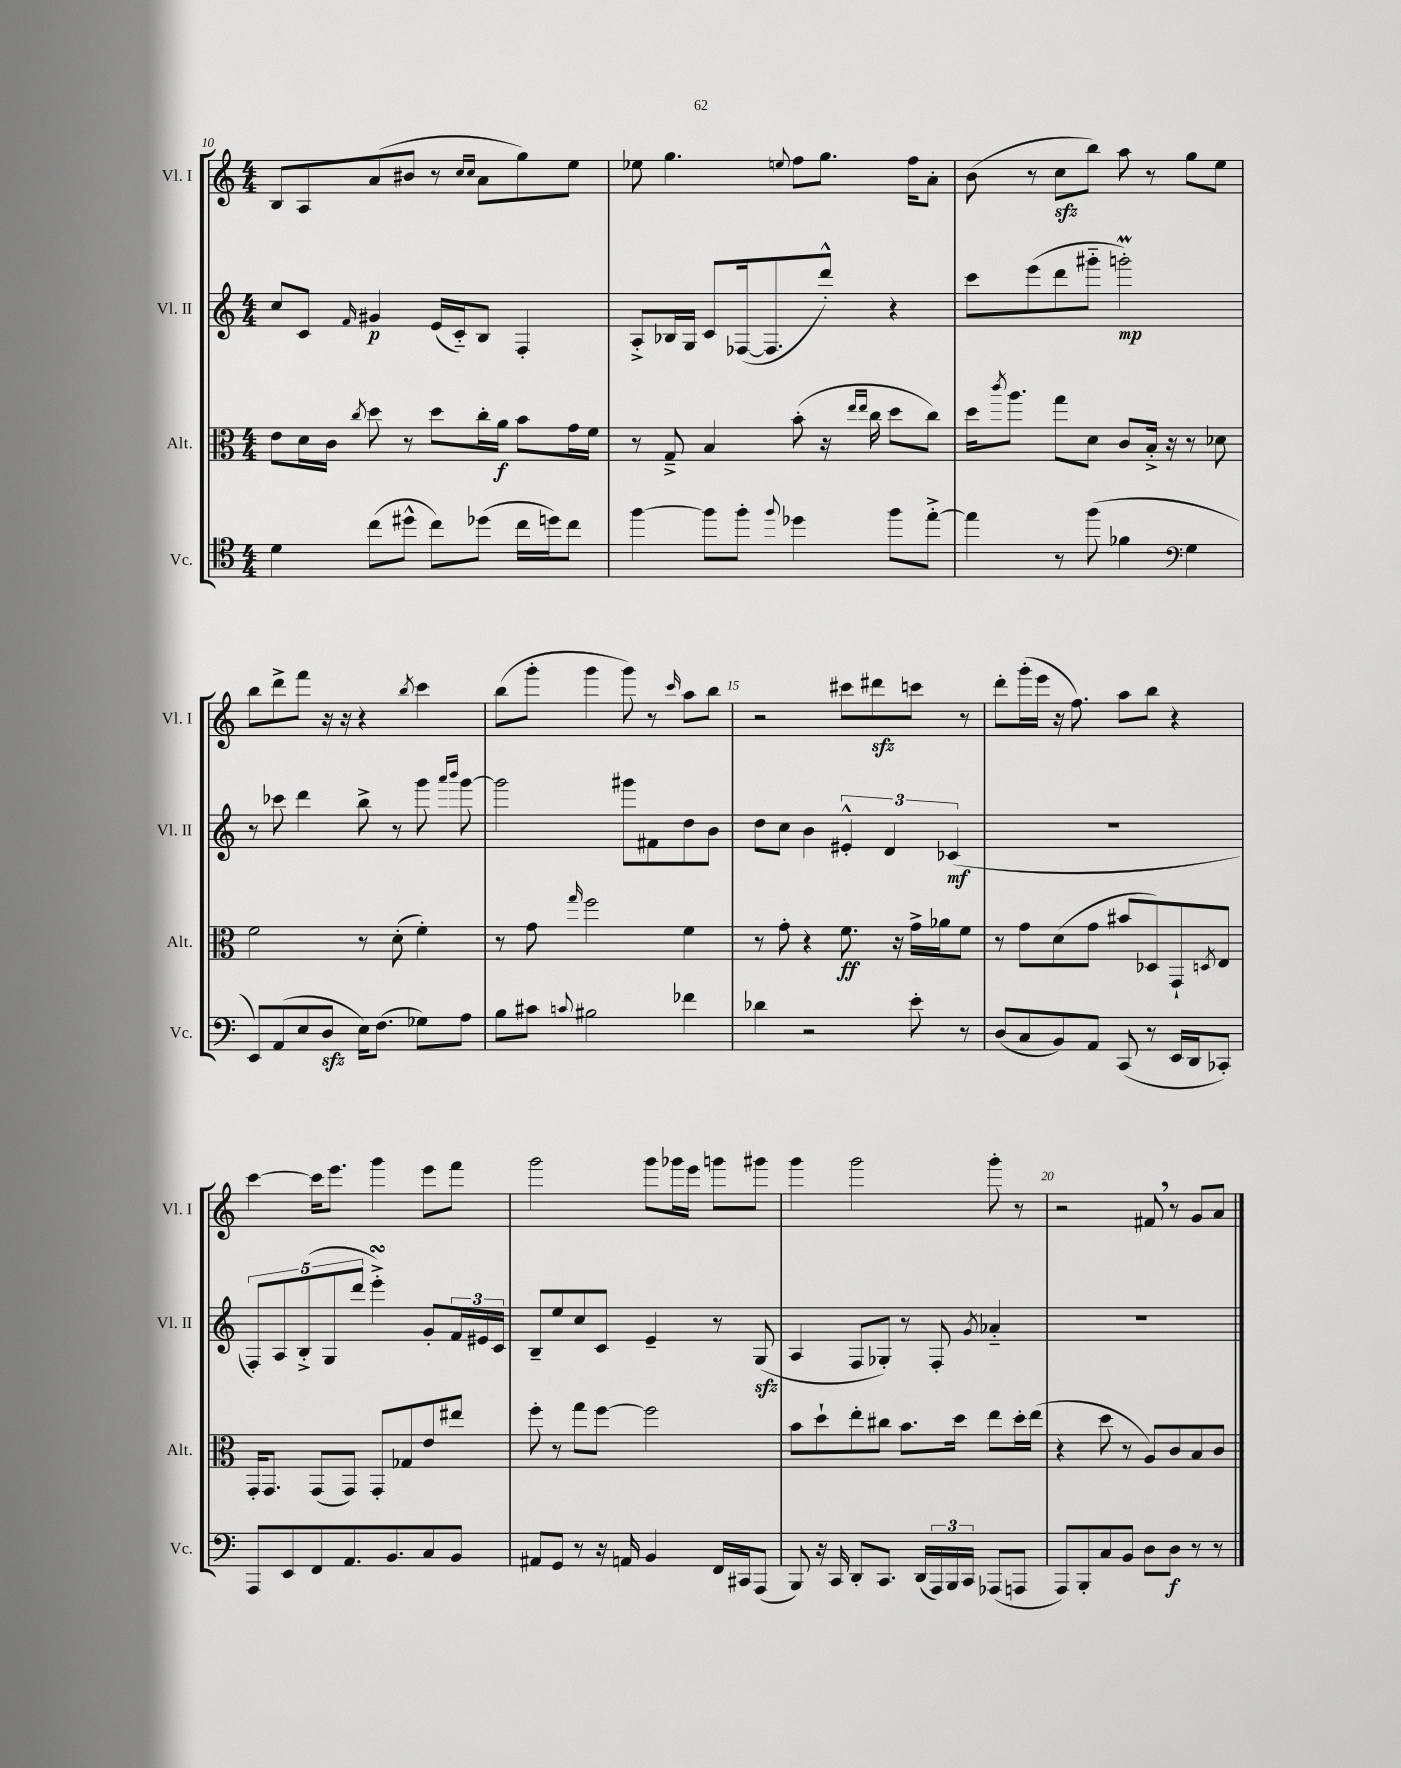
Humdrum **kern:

**kern	**dynam	**kern	**dynam	**kern	**dynam	**kern
*part4	*part4	*part3	*part3	*part2	*part2	*part1
*staff4	*staff4	*staff3	*staff3	*staff2	*staff2	*staff1
*I"Vc.	*	*I"Alt.	*	*I"Vl. II	*	*I"Vl. I
*I'Vc.	*	*I'Alt.	*	*I'Vl. II	*	*I'Vl. I
*clefC4	*	*clefC3	*	*clefG2	*	*clefG2
*k[]	*	*k[]	*	*k[]	*	*k[]
*M4/4	*	*M4/4	*	*M4/4	*	*M4/4
=10	=10	=10	=10	=10	=10	=10
4d\	.	8e\L	.	8cc/L	.	8B/L
.	.	16d\L	.	8c/J	.	8A/
.	.	16c\JJ	.	.	.	.
.	.	8qcc/	.	16qqf/	.	.
(8cc\L	.	8dd\	.	4g#X/	p	(8a/
8dd#X^^\J	.	8r	.	.	.	8b#X/J
8cc\L)	.	8dd\L	.	(16e/LL	.	8r
.	.	.	.	16c/J)	.	.
.	.	.	.	.	.	16qqcc/LL
.	.	.	.	.	.	16qqcc/JJ
(8dd-X\J	.	16cc'\L	.	8B/J	.	8a\L
.	.	16a\JJ	f	.	.	.
16cc\LL	.	8b\L	.	4F'/	.	8gg\)
16ddn\J)	.	.	.	.	.	.
8cc\J	.	16g\L	.	.	.	8ee\J
.	.	16f\JJ	.	.	.	.
=11	=11	=11	=11	=11	=11	=11
[4ff\	.	8r	.	8A'^/L	.	8ee-X\
.	.	8G~^/	.	16B-X/L	.	4.gg\
.	.	.	.	16G/JJ	.	.
8ff\L]	.	4B/	.	8c/L	.	.
8ff'\J	.	.	.	([16F-X/k	.	.
.	.	.	.	8.F-/]	.	.
8qqff/	.	.	.	.	.	8qqeen/
4dd-X\	.	(8b'\	.	.	.	8ff\L
.	.	16r	.	8ddd'^^/J)	.	8.gg\J
.	.	16qqee/LL	.	.	.	.
.	.	16qqee/JJ	.	.	.	.
.	.	16cc\	.	.	.	.
8ff\L	.	8dd\L	.	4r	.	.
.	.	.	.	.	.	16ff\KL
[8ee'^\J	.	8cc\J)	.	.	.	8a'\J
=12	=12	=12	=12	=12	=12	=12
4ee\]	.	16dd\KL	.	8ccc\L	.	(8b\
.	.	8qccc/	.	.	.	.
.	.	8.aa\J	.	.	.	.
.	.	.	.	(8eee\	.	8r
8r	.	8gg\L	.	8ddd\	.	8cczz\L
(8ff\	.	8d\J	.	8ggg#X\J	.	8bb\J)
4f-X\	.	8c/L	.	2gggnM'\)	mp	8aa\
.	.	16B'^/Jk	.	.	.	8r
.	.	16r	.	.	.	.
*clefF4	*	*	*	*	*	*
4G\	.	8r	.	.	.	8gg\L
.	.	8d-X\	.	.	.	8ee\J
!!LO:LB:g=z
=13	=13	=13	=13	=13	=13	=13
8EE/L)	.	2f\	.	8r	.	8bb\L
(8AA/	.	.	.	8ccc-X\	.	8ddd^\
8E/	.	.	.	4ddd\	.	8fff\J
8Dzz/J	.	.	.	.	.	16r
.	.	.	.	.	.	16r
16E\KL)	.	8r	.	8bb^\	.	4r
(8.F\J	.	.	.	.	.	.
.	.	(8d'\	.	8r	.	.
.	.	.	.	.	.	8qbb/
8G-X\L)	.	4f'\)	.	8ggg\	.	4ccc\
.	.	.	.	16qqaaa/LL	.	.
.	.	.	.	16qqbbb/JJ	.	.
8A\J	.	.	.	[8ggg\	.	.
=14	=14	=14	=14	=14	=14	=14
8B\L	.	8r	.	2ggg\]	.	(8bb\L
8c#X\J	.	8g\	.	.	.	8ggg'\J
8qqcn/	.	16qqgg/	.	.	.	.
2B#X\	.	2ff\	.	.	.	4ggg\
.	.	.	.	8ggg#X\L	.	8ggg\)
.	.	.	.	8f#X\	.	8r
.	.	.	.	.	.	16qqccc/
4f-X\	.	4f\	.	8dd\	.	8aa\L
.	.	.	.	8b\J	.	8bb\J
=15	=15	=15	=15	=15	=15	=15
4d-X\	.	8r	.	8dd\L	.	2r
.	.	8g'\	.	8cc\J	.	.
2r	.	4r	.	4b\	.	.
.	.	8.f\	ff	6e#X'^^/	.	8ccc#X\L
.	.	.	.	.	.	8ddd#Xzz\
.	.	.	.	6d/	.	.
.	.	16r	.	.	.	.
8e'\	.	16g^\LL	.	.	.	8cccn\J
.	.	16a-X\J	.	.	.	.
.	.	.	.	(6c-X/	mf	.
8r	.	8f\J	.	.	.	8r
=16	=16	=16	=16	=16	=16	=16
(8D/L	.	8r	.	1r	.	8ddd'\L
8C/	.	8g\L	.	.	.	(16ggg'\L
.	.	.	.	.	.	16eee\JJ
8BB/)	.	(8d\	.	.	.	16r
.	.	.	.	.	.	8.ff\)
8AA/J	.	8g\J	.	.	.	.
(8CC/	.	8b#X/L	.	.	.	8aa\L
8r	.	8D-X/)	.	.	.	8bb\J
16EE/LL	.	8GG`/	.	.	.	4r
16DD/J	.	.	.	.	.	.
.	.	8qDn/	.	.	.	.
8CC-X'/J)	.	8E/J	.	.	.	.
!!LO:LB:g=z
=17	=17	=17	=17	=17	=17	=17
8AAA/L	.	16GG'/KL	.	10F'/L)	.	[4ccc\
.	.	8.GG/J	.	.	.	.
.	.	.	.	10A/	.	.
8EE/	.	.	.	.	.	.
.	.	.	.	(10B'^/	.	.
8FF/	.	(8GG/L	.	.	.	16ccc\KL]
.	.	.	.	10G/	.	.
.	.	.	.	.	.	8.eee\J
8.AA/	.	8GG/J)	.	.	.	.
.	.	.	.	10ddd/J	.	.
.	.	8GG'/L	.	4eeesSsS'^\)	.	4ggg\
8.BB/	.	.	.	.	.	.
.	.	8G-X/	.	.	.	.
8C/	.	8e/	.	8g'/L	.	8eee\L
8BB/J	.	8ee#X/J	.	24f/L	.	8fff\J
.	.	.	.	24e#X/	.	.
.	.	.	.	24c/JJ	.	.
=18	=18	=18	=18	=18	=18	=18
8AA#X/L	.	8ff'\	.	8B~/L	.	2ggg\
8GG/J	.	8r	.	8ee/	.	.
8r	.	8gg\L	.	8cc/	.	.
16r	.	[8ff\J	.	8c/J	.	.
16AAn/	.	.	.	.	.	.
4BB/	.	2ff\]	.	4e~/	.	8ggg\L
.	.	.	.	.	.	16ggg-X\L
.	.	.	.	.	.	16eee\JJ
16FF/LL	.	.	.	8r	.	8gggn\L
16CC#X/J	.	.	.	.	.	.
(8AAA/J	.	.	.	(8Gzz/	.	8ggg#X\J
=19	=19	=19	=19	=19	=19	=19
8BBB/)	.	8b\L	.	4A/	.	4ggg\
16r	.	8dd`\	.	.	.	.
16CC/	.	.	.	.	.	.
8DD'/L	.	8ee'\	.	8F/L	.	2ggg\
8.CC/J	.	8cc#X\J	.	8G-X'/J)	.	.
.	.	8.b\L	.	8r	.	.
(16DD/LL	.	.	.	.	.	.
24AAA/)	.	.	.	8F'/	.	.
24BBB/	.	.	.	.	.	.
.	.	16dd\Jk	.	.	.	.
24CC/JJ	.	.	.	.	.	.
.	.	.	.	8qg/	.	.
(8AAA-X/L	.	8ee\L	.	4a-X/	.	8ggg'\
8AAAn/J	.	16dd'\L	.	.	.	8r
.	.	(16ee\JJ	.	.	.	.
=20	=20	=20	=20	=20	=20	=20
8AAA/L)	.	4r	.	1r	.	2r
8BBB'/	.	.	.	.	.	.
8C/	.	8dd\	.	.	.	.
8BB/J	.	8r	.	.	.	.
8D\L	.	8A/L)	.	.	.	8f#X,/
8D\J	f	8c/	.	.	.	8r
8r	.	8B/	.	.	.	8g/L
8r	.	8c/J	.	.	.	8a/J
==	==	==	==	==	==	==
*-	*-	*-	*-	*-	*-	*-
